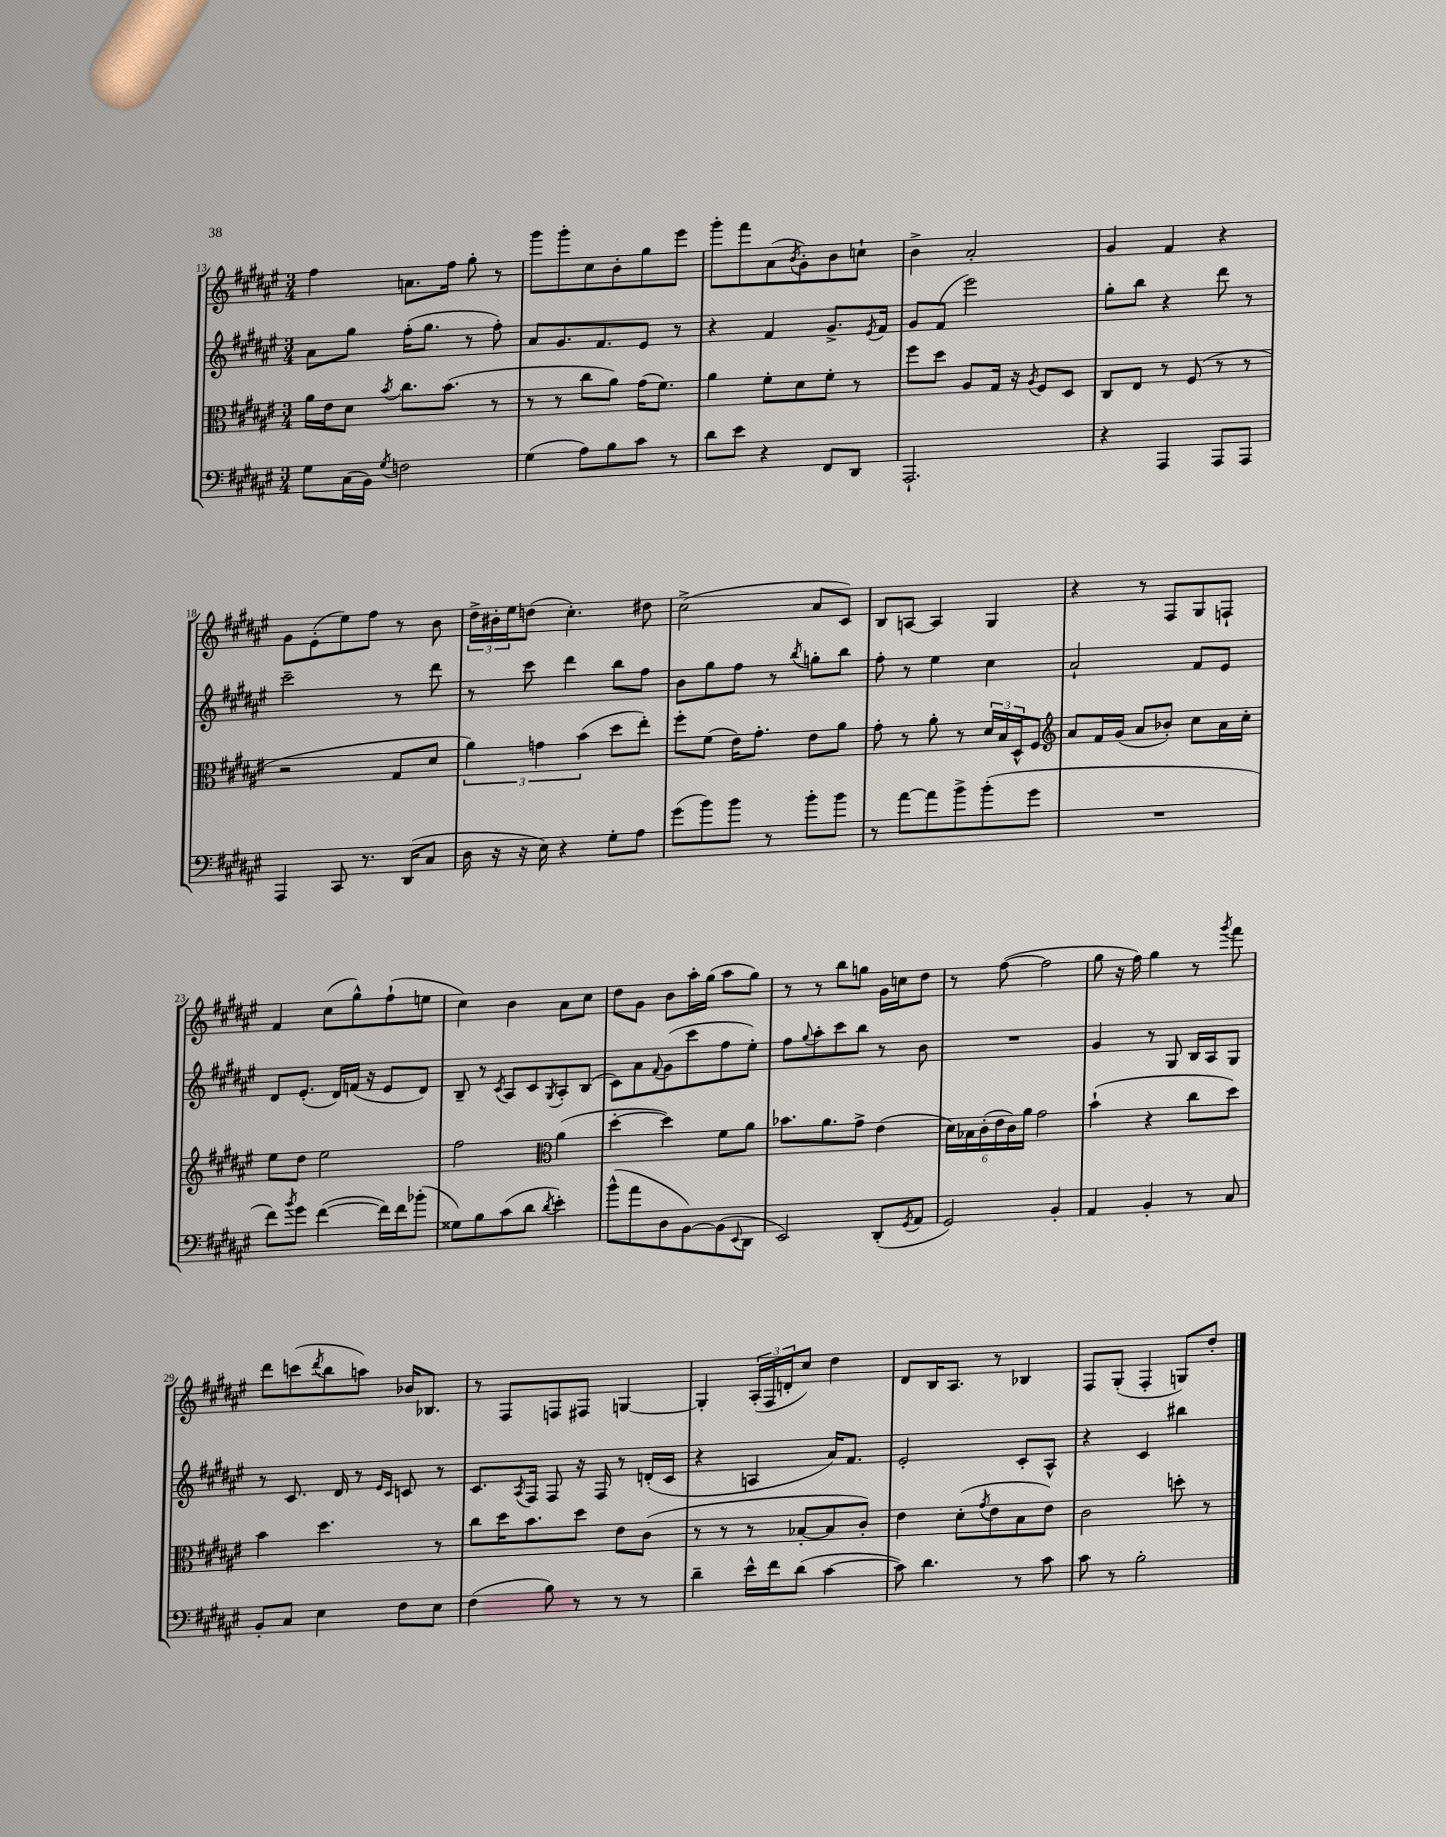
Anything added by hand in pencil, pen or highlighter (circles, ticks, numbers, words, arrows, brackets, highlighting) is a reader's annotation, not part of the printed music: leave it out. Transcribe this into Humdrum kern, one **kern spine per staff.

**kern	**kern	**kern	**kern
*part4	*part3	*part2	*part1
*staff4	*staff3	*staff2	*staff1
*clefF4	*clefC3	*clefG2	*clefG2
*k[f#c#g#d#a#e#]	*k[f#c#g#d#a#e#]	*k[f#c#g#d#a#e#]	*k[f#c#g#d#a#e#]
*M3/4	*M3/4	*M3/4	*M3/4
=13	=13	=13	=13
8G#\L	16a#\LL	8a#\L	4ff#\
.	16e#\J	.	.
(16C#\L	8d#\J	8gg#\J	.
16BB\JJ)	.	.	.
8qG#/	8qb/	.	.
2Fn\	8.cc#\L	(16ff#'\KL	8.an\L
.	.	8.gg#\J	.
.	(8.b\J	.	16ff#\Jk
.	.	8r	8gg#'\
.	8r	8ff#'\)	8r
=14	=14	=14	=14
(4G#\	8r	8a#/L	8ggg#\L
.	8r	8.g#/	8ggg#'\
8A#\L)	8cc#\L	.	8cc#\
.	.	8.f#/	.
8B\	8a#\J)	.	8b'\
8c#\J	(16g#\KL	8e#/J	8gg#\
.	8.f#\J)	.	.
8r	.	8r	8eee#\J
=15	=15	=15	=15
8d#\L	4a#\	4r	8ggg#'\L
8e#\J	.	.	8fff#\
4r	8f#'\L	4f#/	(8a#\
.	.	.	8qb/
.	8d#\	.	8g#'\)
8FF#/L	8f#'\J	8.g#^/L	8b\
8DD#/J	8r	.	8ccn`\J
.	.	8qe#/	.
.	.	16f#/Jk	.
=16	=16	=16	=16
2.AAA#`/	8ff#\L	8g#/L	4b^\
.	8dd#\J	(8f#/J	.
.	8A#/L	2eee#\)	2a#'/
.	16G#/Jk	.	.
.	16r	.	.
.	8qA#/	.	.
.	8F#/L	.	.
.	8D#/J	.	.
=17	=17	=17	=17
4r	8C#/L	8gg#'\L	4g#/
.	8E#/J	8bb\J	.
4AAA#/	8r	4r	4f#/
.	(8F#/	.	.
8AAA#/L	8r	8ddd#\	4r
8AAA#/J	8r	8r	.
!!LO:LB:g=z
=18	=18	=18	=18
4AAA#/	2r	2ccc#~\	8g#\L
.	.	.	(8e#'\
8CC#/	.	.	8ee#\)
8.r	.	.	8ff#\J
.	8G#/L	8r	8r
(16DD#/KL	.	.	.
8C#/J	8d#/J	8ddd#\	8b\
=19	=19	=19	=19
16D#\	6a#\)	8r	24dd#^\LL
.	.	.	24b#X'\
16r	.	.	.
.	.	.	24ee#\J
16r	.	8ccc#\	(8ddn\J
.	6gn\	.	.
16E#\)	.	.	.
4r	.	4ddd#\	4.cc#'\)
.	(6b\	.	.
8G#'\L	8dd#\L	8bb\L	.
8A#\J	8ee#'\J)	8ff#\J	8dd#X\
=20	=20	=20	=20
(8g#\L	8ff#'\L	8b\L	(2cc#^\
8b\)	(8f#\J	8gg#\	.
8b\J	16e#\KL)	8ff#\J	.
.	8.g#'\J	.	.
8r	.	8r	.
.	.	8qbb/	.
8b'\L	8e#\L	8ggn'\L	8a#/L
8b\J	8a#\J	8bb\J	8c#/J)
=21	=21	=21	=21
8r	8g#'\	8ff#'\	8B/L
[8a#\L	8r	8r	[8An/J
8a#\]	8a#'\	4ee#\	4A/]
8b^\	8r	.	.
(8b'\	24d#/LL	4cc#\	4G#/
.	24B/	.	.
.	24D#^^/J	.	.
8g#\J	8F#/J	.	.
=22	=22	=22	=22
*	*clefG2	*	*
2.r	8a#/L	2a#`/	4r
.	16f#/L	.	.
.	(16g#/JJ	.	.
.	8a#/L	.	8r
.	8b-X'/J)	.	8F#/L
.	8cc#\L	8f#/L	8G#/
.	16a#\L	8e#/J	8Fn`/J
.	16cc#'\JJ	.	.
!!LO:LB:g=z
=23	=23	=23	=23
8f#\L)	8ee#\L	8d#/L	4f#/
8qb/	.	.	.
8g#\J	8dd#\J	(8.e#'/J	.
([4f#\	2ee#\	.	(8cc#\L
.	.	16d#/LL)	.
.	.	(16fn/JJ	8gg#^^\)
.	.	16r	.
16f#\LL])	.	8e#/L	(8ff#`\
16f#\J	.	.	.
(8b-X'\J	.	8d#/J)	8een\J
=24	=24	=24	=24
8G##X\L)	2ff#\	8B~/	4cc#\)
8B\	.	8r	.
.	.	8qc#/	.
(8c#\	.	8A#/L	4b\
8d#\J	.	8c#/	.
8qd#/	.	.	.
*	*clefC3	*	*
.	.	8qG#/	.
4e#'\)	(4a#\	8A#'/	8a#\L
.	.	(8B/J	8cc#\J
=25	=25	=25	=25
(8b^^\L	[4dd#'\	8c#\L)	8dd#\L
8a#\	.	8a#\	8g#\J
.	.	8qqf#/	.
8D#\	4dd#\])	(8g#\	8b\L
[8BB\)	.	8ccc#\	16aa#'\L
.	.	.	(16gg#\JJ
(8BB\]	8f#\L	8ff#\	8aa#\L
8qqEE#/	.	.	.
8DD#\J	8a#\J	8ee#'\J)	8gg#\J)
=26	=26	=26	=26
2EE#/)	8.b-X\L	8ff#\L	8r
.	.	8qqgg#/	.
.	.	8aa#'\	8r
.	8.a#\	.	.
.	.	8ccc#\	8bb\L
.	8g#^\J	8bb\J	8ggn\J
(8DD#'/L	(4e#\	8r	16g#\LL
.	.	.	16ccn\J
8qGG#/	.	.	.
8AA#/J	.	8b\	8dd#\J
=27	=27	=27	=27
2GG#/)	24d#\LL)	2.r	8r
.	24B-X\	.	.
.	(24c#'\	.	.
.	24e#\	.	([8ff#\
.	24c#\)	.	.
.	24a#\JJ	.	.
.	2g#\	.	2ff#\]
4BB'/	.	.	.
=28	=28	=28	=28
4AA#/	(4b`\	4g#/	8gg#\
.	.	.	16r
.	.	.	16ff#\)
4BB'/	4r	8r	4gg#\
.	.	8G#/	.
8r	8cc#\L	16B/LL	8r
.	.	16A#/J	.
.	.	.	8qggg#/
8C#/	8dd#\J)	8G#/J	8fff#\
!!LO:LB:g=z
=29	=29	=29	=29
8BB'/L	4b\	8r	8ddd#\L
8C#/J	.	8.c#/	(8cccn\
.	.	.	8qddd#/
4E#\	4.dd#\	.	8bb\
.	.	16d#/	.
.	.	8r	8aan\J)
.	.	16qqe#/LL	.
.	.	16qqc#/JJ	.
8F#\L	.	8cn/	16b-X/KL
.	.	.	8.B-X/J
8E#\J	8r	8r	.
=30	=30	=30	=30
(4F#\	8cc#\L	8.c#/L	8r
.	16dd#\K	.	8F#/L
.	.	8qA#/	.
.	8.b\	16F#/Jk	.
8B\)	.	8F#/	8Fn/
8r	8dd#\J	16r	8F#X/J
.	.	16F#/	.
8r	8e#\L	8r	[4Gn/
8r	(8c#\J	(16dn'/LL	.
.	.	16c#/JJ	.
=31	=31	=31	=31
4d#~\	8r	4r	4G'/]
.	8r	.	.
16e#^^\LL	8r	4An/	(24A#'/LL
.	.	.	24F#/
16f#\J	.	.	.
.	.	.	24dn'/J
(8d#\J	[8B-X'/L	.	8cc#/J)
[4c#\	8B-/]	16a#/KL)	4dd#\
.	.	8.f#/J	.
.	8c#'/J)	.	.
=32	=32	=32	=32
8c#\])	4e#\	2e#'/	8d#/L
4.d#\	.	.	16B/K
.	.	.	8.A#/J
.	(8d#'\L	.	.
.	8qg#/	.	.
.	8e#\	.	8r
8r	8B\	8c#'/L	4B-X/
8c#\	8e#\J)	8A#^^/J	.
=33	=33	=33	=33
8c#\	2c#\	4r	8F#/L
8r	.	.	(8G#'/J
2B'\	.	4c#/	4F#'/
.	8ddn'\	4bb#X\	8Gn/L)
.	8r	.	8dd#'/J
==	==	==	==
*-	*-	*-	*-
